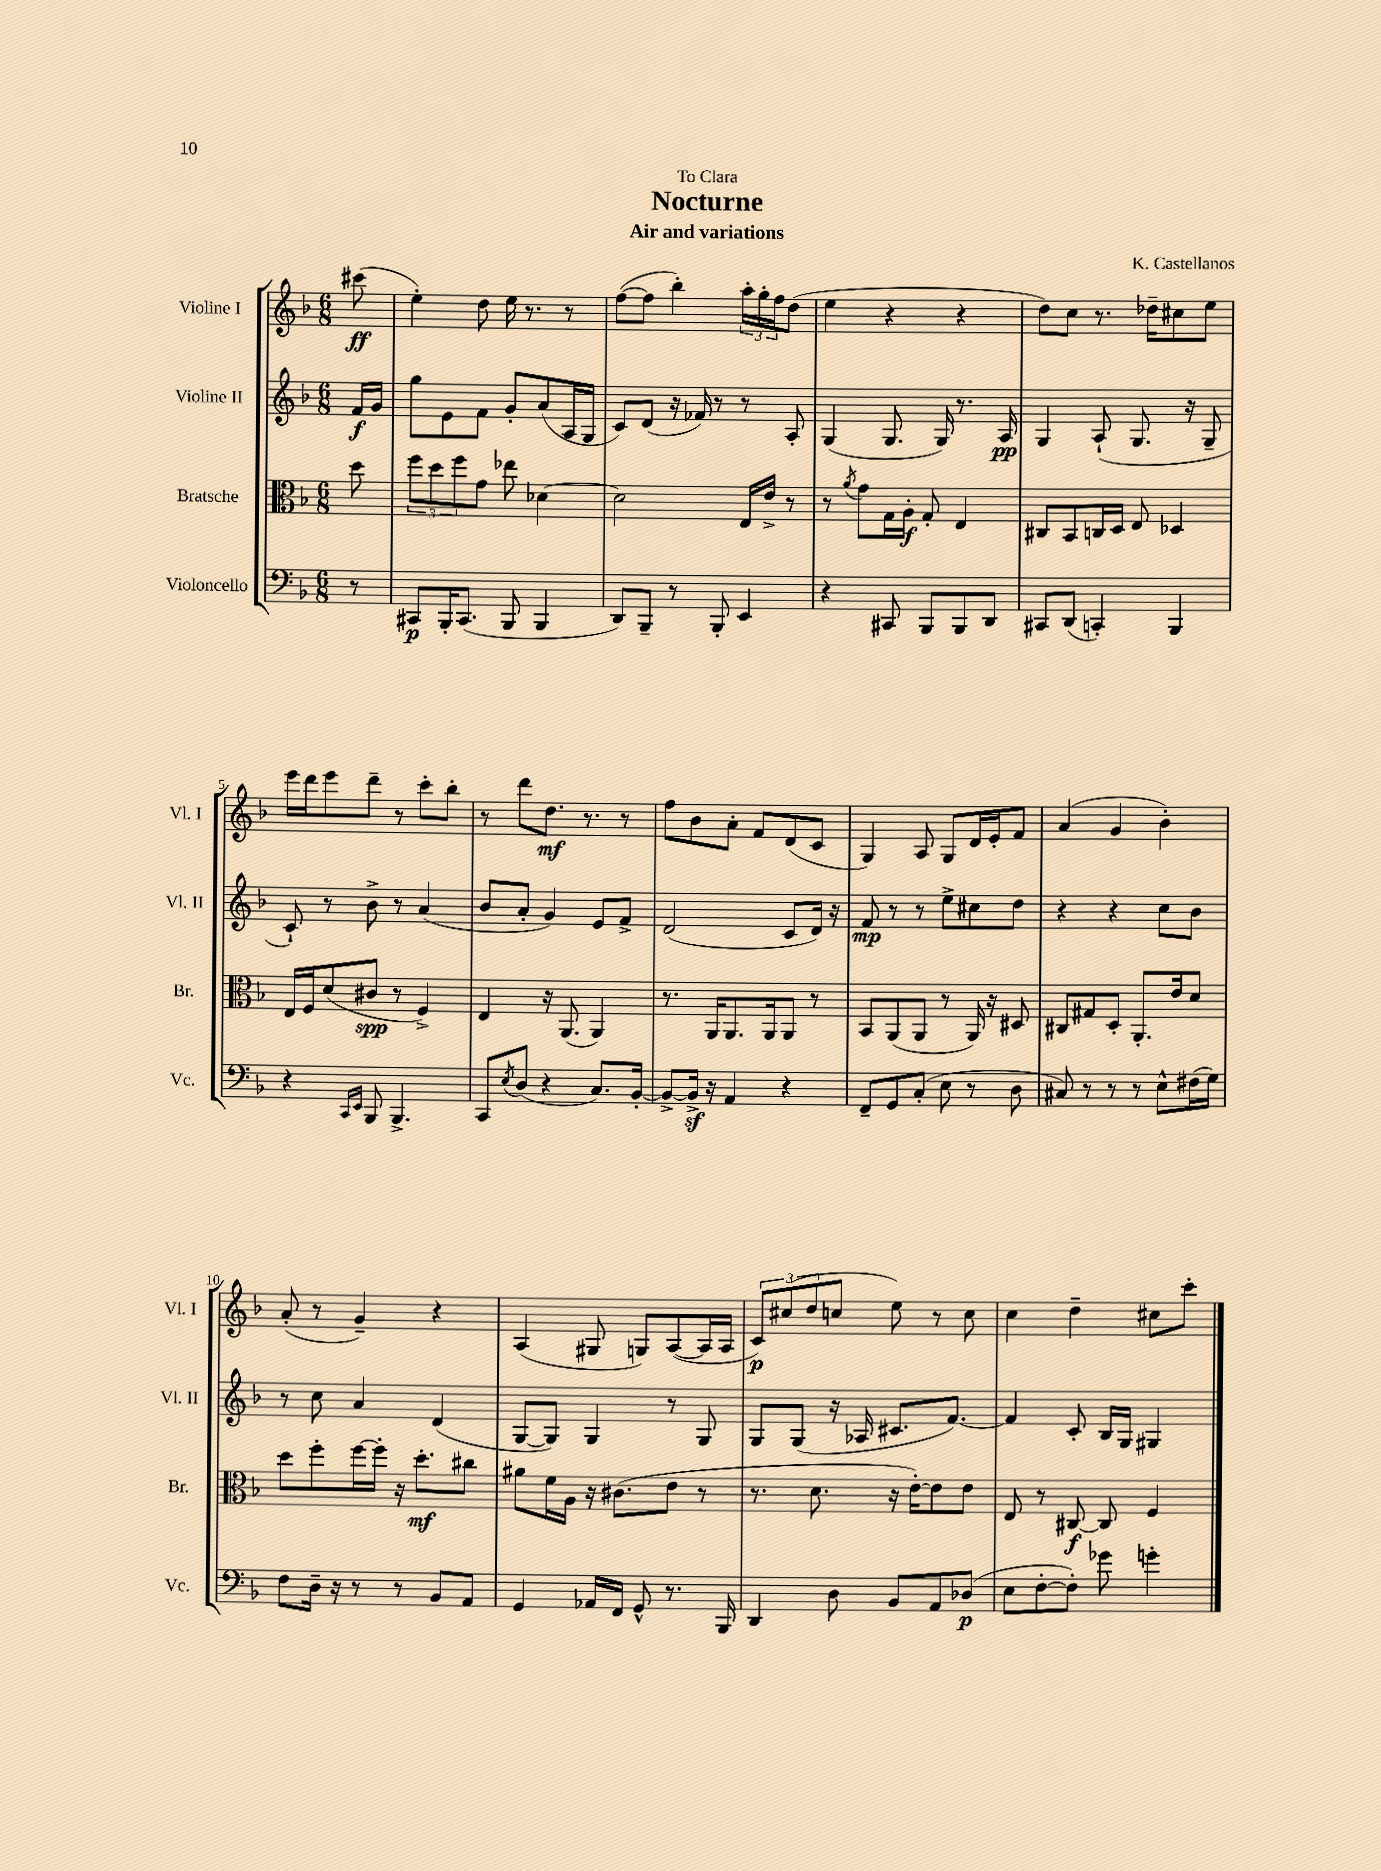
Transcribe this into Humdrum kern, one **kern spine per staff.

**kern	**dynam	**kern	**dynam	**kern	**dynam	**kern	**dynam
*part4	*part4	*part3	*part3	*part2	*part2	*part1	*part1
*staff4	*staff4	*staff3	*staff3	*staff2	*staff2	*staff1	*staff1
*I"Violoncello	*	*I"Bratsche	*	*I"Violine II	*	*I"Violine I	*
*I'Vc.	*	*I'Br.	*	*I'Vl. II	*	*I'Vl. I	*
*clefF4	*	*clefC3	*	*clefG2	*	*clefG2	*
*k[b-]	*	*k[b-]	*	*k[b-]	*	*k[b-]	*
*M6/8	*	*M6/8	*	*M6/8	*	*M6/8	*
=	=	=	=	=	=	=	=
8r	.	8dd\	.	16f/LL	f	(8ccc#X\	ff
.	.	.	.	16g/JJ	.	.	.
=1	=1	=1	=1	=1	=1	=1	=1
8CC#X/L	p	12ff\L	.	8gg\L	.	4ee'\)	.
.	.	12dd\	.	.	.	.	.
16BBB-'/K	.	.	.	8e\	.	.	.
.	.	12ff\	.	.	.	.	.
(8.CC#/J	.	.	.	.	.	.	.
.	.	8g\J	.	8f\J	.	8dd\	.
8BBB-/	.	8ee-X\	.	8g'/L	.	16ee\	.
.	.	.	.	.	.	8.r	.
4BBB-/	.	[4d-X\	.	(8a/	.	.	.
.	.	.	.	16A/L	.	8r	.
.	.	.	.	16G/JJ	.	.	.
=2	=2	=2	=2	=2	=2	=2	=2
8DD/L)	.	2d-\]	.	8c/L)	.	([8ff\L	.
8BBB-~/J	.	.	.	(8d/J	.	8ff\J]	.
8r	.	.	.	16r	.	4bb-'\)	.
.	.	.	.	16f-X/)	.	.	.
8BBB-'/	.	.	.	8r	.	.	.
4EE/	.	16E/LL	.	8r	.	24aa'\LL	.
.	.	.	.	.	.	24gg'\	.
.	.	16e^/JJ	.	.	.	.	.
.	.	.	.	.	.	24ff\J	.
.	.	8r	.	8A'/	.	(8dd\J	.
=3	=3	=3	=3	=3	=3	=3	=3
4r	.	8r	.	(4G/	.	4ee\	.
.	.	8qa/	.	.	.	.	.
.	.	8g\L	.	.	.	.	.
8CC#X/	.	16G\L	.	8.G/	.	4r	.
.	.	16A'\JJ	f	.	.	.	.
8BBB-/L	.	8G'/	.	.	.	.	.
.	.	.	.	16G/)	.	.	.
8BBB-/	.	4E/	.	8.r	.	4r	.
8DD/J	.	.	.	.	.	.	.
.	.	.	.	16A/	pp	.	.
=4	=4	=4	=4	=4	=4	=4	=4
8CC#X/L	.	8C#X/L	.	4G/	.	8dd\L)	.
(8DD/J	.	8BB-/	.	.	.	8cc\J	.
4CCn'/)	.	16Cn/L	.	(8A`/	.	8.r	.
.	.	16D/JJ	.	.	.	.	.
.	.	8E/	.	8.G/	.	.	.
.	.	.	.	.	.	16dd-X~\KL	.
4BBB-/	.	4D-X/	.	.	.	8cc#X\	.
.	.	.	.	16r	.	.	.
.	.	.	.	8G~/	.	8ee\J	.
!!LO:LB:g=z
=5	=5	=5	=5	=5	=5	=5	=5
4r	.	16E/LL	.	8c`/)	.	16eee\LL	.
.	.	16F/J	.	.	.	16ddd\J	.
.	.	(8d/	.	8r	.	8eee\	.
16qqCC/LL	.	.	.	.	.	.	.
16qqEE/JJ	.	.	.	.	.	.	.
8BBB-/	.	8c#X/J	spp	8b-^\	.	8ddd~\J	.
4.BBB-^/	.	8r	.	8r	.	8r	.
.	.	4F^/)	.	(4a/	.	8ccc'\L	.
.	.	.	.	.	.	8bb-'\J	.
=6	=6	=6	=6	=6	=6	=6	=6
8CC/L	.	4E/	.	8b-/L	.	8r	.
8qE/	.	.	.	.	.	.	.
(8D/J	.	.	.	8a'/J	.	8ddd\L	.
4r	.	16r	.	4g/)	.	8.dd\J	mf
.	.	(8.AA/	.	.	.	.	.
.	.	.	.	.	.	8.r	.
8.C/L)	.	4AA/)	.	8e/L	.	.	.
.	.	.	.	8f^/J	.	8r	.
[16BB-'/Jk	.	.	.	.	.	.	.
=7	=7	=7	=7	=7	=7	=7	=7
8BB-^/L_	.	8.r	.	(2d/	.	8ff\L	.
16BB-z^/Jk]	.	.	.	.	.	8b-\	.
16r	.	16AA/KL	.	.	.	.	.
4AA/	.	8.AA/	.	.	.	8a'\J	.
.	.	.	.	.	.	8f/L	.
.	.	16AA/k	.	.	.	.	.
4r	.	8AA/J	.	8c/L	.	(8d/	.
.	.	8r	.	16d/Jk)	.	8c/J	.
.	.	.	.	16r	.	.	.
=8	=8	=8	=8	=8	=8	=8	=8
8FF~/L	.	8BB-/L	.	8f/	mp	4G/)	.
8GG/	.	(8AA/	.	8r	.	.	.
(8C'/J	.	8AA/J	.	8r	.	8A/	.
8E\	.	8r	.	8ee^\L	.	8G/L	.
8r	.	16AA/)	.	8cc#X\	.	16d/L	.
.	.	16r	.	.	.	16e'/J	.
8D\	.	8D#X/	.	8dd\J	.	8f/J	.
=9	=9	=9	=9	=9	=9	=9	=9
8C#X/)	.	8C#X/L	.	4r	.	(4a/	.
8r	.	8G#X/	.	.	.	.	.
8r	.	8D'/J	.	4r	.	4g/	.
8r	.	8.AA'/L	.	.	.	.	.
8E^^\L	.	.	.	8cc\L	.	4b-'\)	.
.	.	16e/k	.	.	.	.	.
(16F#X\L	.	8d/J	.	8b-\J	.	.	.
16G\JJ)	.	.	.	.	.	.	.
!!LO:LB:g=z
=10	=10	=10	=10	=10	=10	=10	=10
8F\L	.	8dd\L	.	8r	.	(8a'/	.
16D~\Jk	.	8ff'\	.	8cc\	.	8r	.
16r	.	.	.	.	.	.	.
8r	.	[16ff\L	.	4a/	.	4g~/)	.
.	.	16ff'\JJ]	.	.	.	.	.
8r	.	16r	.	.	.	.	.
.	.	8.dd'\L	mf	.	.	.	.
8BB-/L	.	.	.	(4d/	.	4r	.
8AA/J	.	8cc#X\J	.	.	.	.	.
=11	=11	=11	=11	=11	=11	=11	=11
4GG/	.	8a#X\L	.	[8G/L	.	(4A/	.
.	.	16f\L	.	8G/J])	.	.	.
.	.	16A\JJ	.	.	.	.	.
16AA-X/LL	.	16r	.	4G/	.	8G#X/	.
16FF/JJ	.	(8.c#X\L	.	.	.	.	.
8GG^^/	.	.	.	.	.	8Gn/L)	.
8.r	.	8e\J	.	8r	.	([8A/	.
.	.	8r	.	8G/	.	16A/L]	.
16BBB-/	.	.	.	.	.	16A/JJ	.
=12	=12	=12	=12	=12	=12	=12	=12
4DD/	.	8.r	.	8G/L	.	12c/L)	p
.	.	.	.	.	.	(12cc#X/	.
.	.	.	.	(8G/J	.	.	.
.	.	.	.	.	.	12dd/	.
.	.	8.d\	.	.	.	.	.
8D\	.	.	.	16r	.	8ccn/J	.
.	.	.	.	16A-X/	.	.	.
8BB-/L	.	16r	.	8.c#X/L	.	8ee\)	.
.	.	[16e'\KL)	.	.	.	.	.
8AA/	.	8e\]	.	.	.	8r	.
.	.	.	.	[8.f/J)	.	.	.
(8D-X/J	p	8e\J	.	.	.	8cc\	.
=13	=13	=13	=13	=13	=13	=13	=13
8E\L	.	8E/	.	4f/]	.	4cc\	.
[8F'\	.	8r	.	.	.	.	.
8F'\J])	.	[8C#X/	f	8c'/	.	4dd~\	.
8g-X\	.	8C#/]	.	16B-/LL	.	.	.
.	.	.	.	16G/JJ	.	.	.
4gn'\	.	4F/	.	4G#X/	.	8cc#X\L	.
.	.	.	.	.	.	8ccc'\J	.
==	==	==	==	==	==	==	==
*-	*-	*-	*-	*-	*-	*-	*-
